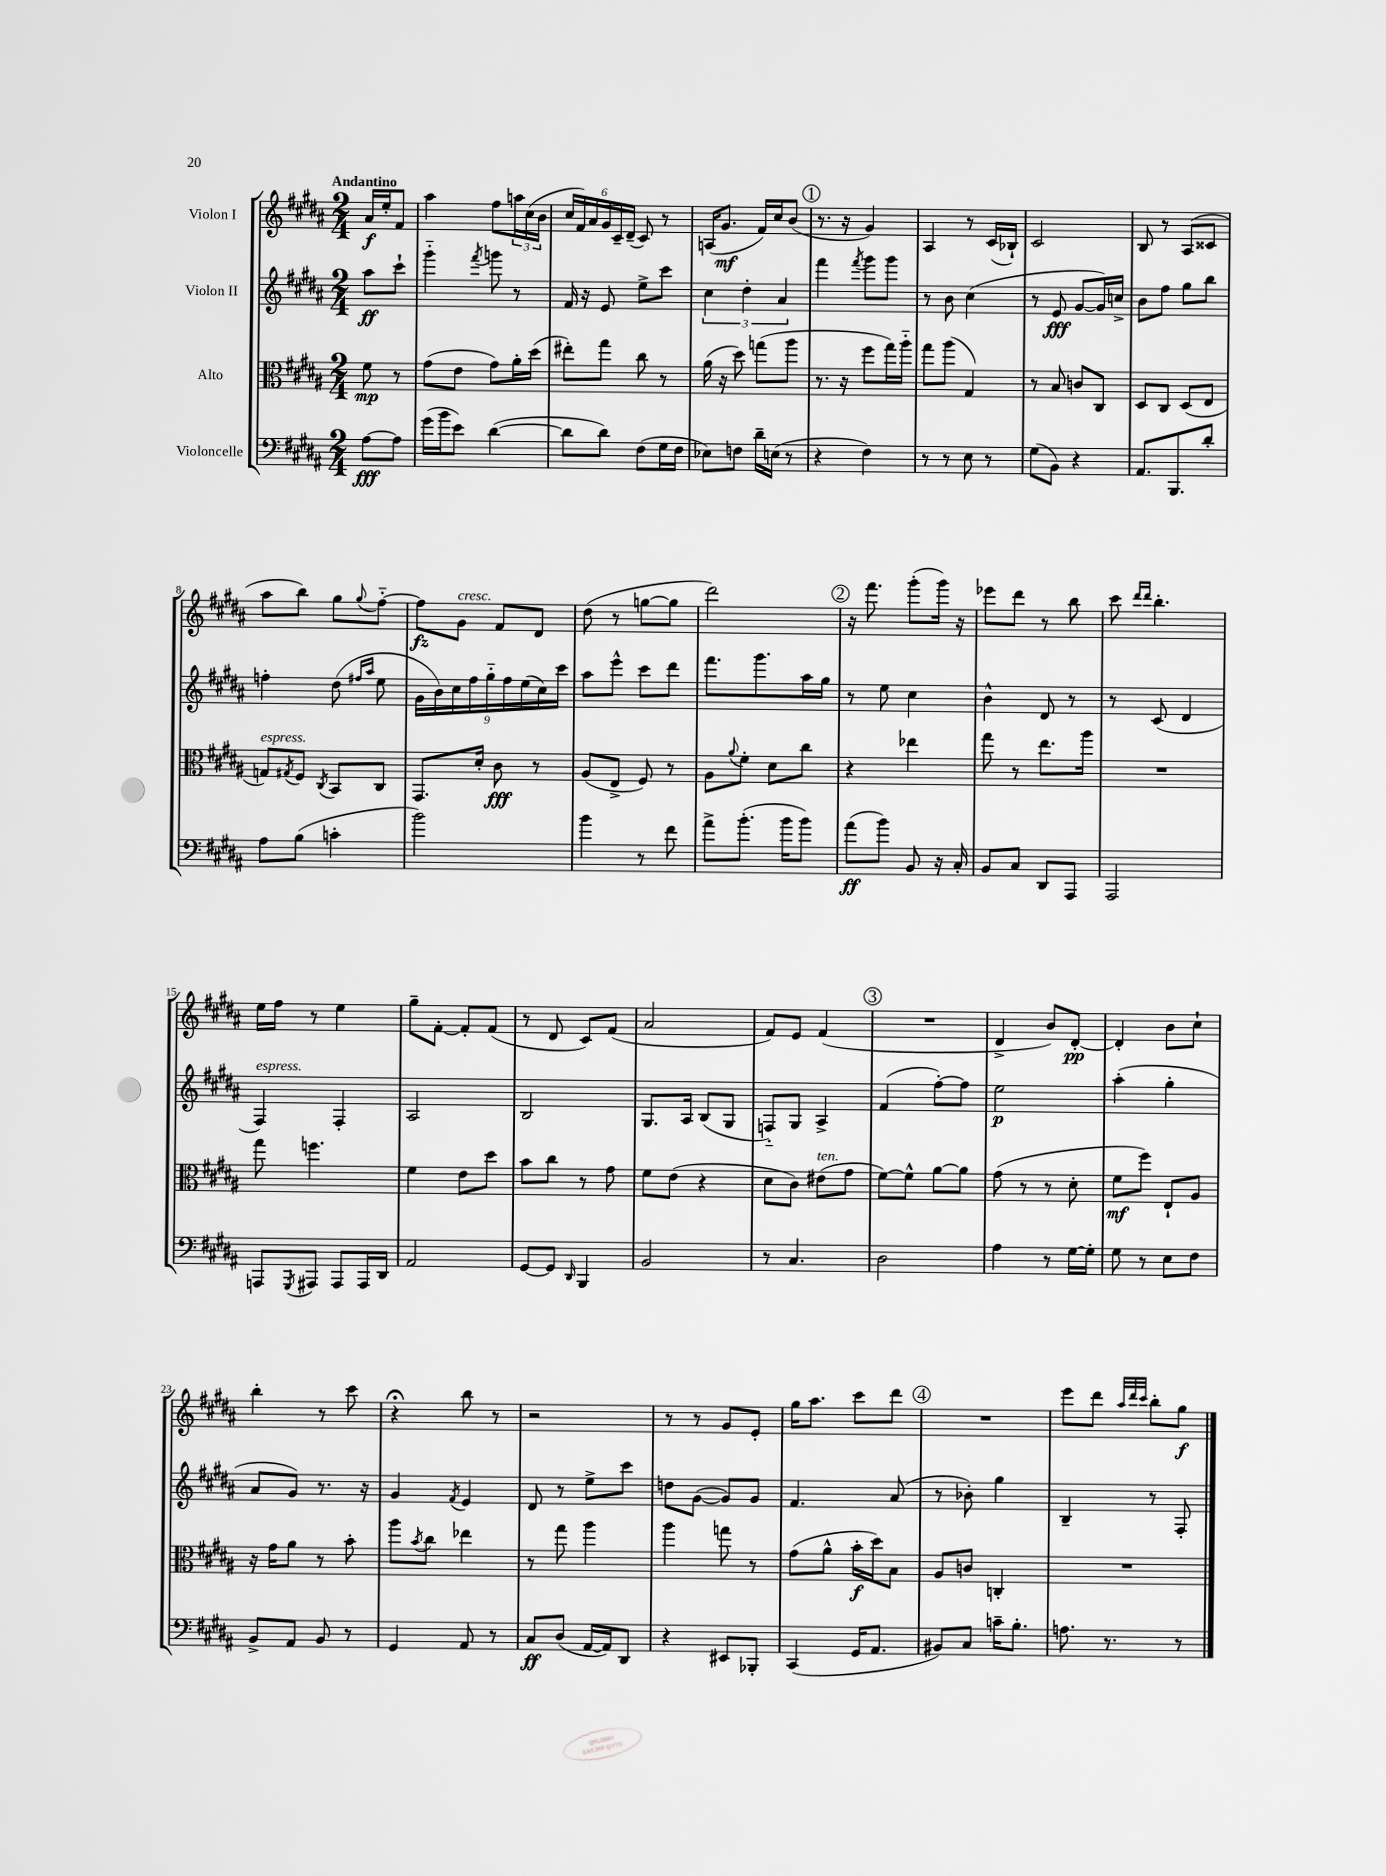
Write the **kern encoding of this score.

**kern	**dynam	**kern	**dynam	**kern	**dynam	**kern	**dynam
*part4	*part4	*part3	*part3	*part2	*part2	*part1	*part1
*staff4	*staff4	*staff3	*staff3	*staff2	*staff2	*staff1	*staff1
*I"Violoncelle	*	*I"Alto	*	*I"Violon II	*	*I"Violon I	*
*clefF4	*	*clefC3	*	*clefG2	*	*clefG2	*
*k[f#c#g#d#a#]	*	*k[f#c#g#d#a#]	*	*k[f#c#g#d#a#]	*	*k[f#c#g#d#a#]	*
*M2/4	*	*M2/4	*	*M2/4	*	*M2/4	*
=	=	=	=	=	=	=	=
!	!	!	!	!	!	!LO:TX:a:B:t=Andantino	!
[8A#\L	fff	8f#\	mp	8aa#\L	ff	16a#/LL	f
.	.	.	.	.	.	16ee'/J	.
8A#\J]	.	8r	.	8ccc#`\J	.	8f#/J	.
=1	=1	=1	=1	=1	=1	=1	=1
(16g#\LL	.	(8g#\L	.	4ggg#\	.	4aa#\	.
16b\J	.	.	.	.	.	.	.
8e\J)	.	8e\J	.	.	.	.	.
.	.	.	.	8qfff#/	.	.	.
([4d#\	.	8g#\L)	.	8gggn\	.	8ff#\L	.
.	.	16a#'\L	.	8r	.	24aan\L	.
.	.	.	.	.	.	(24cc#\	.
.	.	(16dd#\JJ	.	.	.	.	.
.	.	.	.	.	.	24b\JJ	.
=2	=2	=2	=2	=2	=2	=2	=2
8d#\L]	.	8ee#X'\L)	.	16f#/	.	24cc#/LL	.
.	.	.	.	.	.	24f#/)	.
.	.	.	.	16r	.	.	.
.	.	.	.	.	.	24a#/	.
8d#\J)	.	8gg#\J	.	8e/	.	24g#/	.
.	.	.	.	.	.	24c#~/	.
.	.	.	.	.	.	(24d#~/JJ	.
(8F#\L	.	8cc#\	.	8ee^\L	.	8c#/)	.
16G#\L	.	8r	.	8ccc#\J	.	8r	.
16F#\JJ	.	.	.	.	.	.	.
=3	=3	=3	=3	=3	=3	=3	=3
8E-X\L)	.	(16a#\	.	6cc#\	.	(16An/KL	.
.	.	16r	.	.	.	8.g#/J	mf
8Fn\J	.	8dd#\)	.	.	.	.	.
.	.	.	.	6dd#'\	.	.	.
16d#~\LL	.	(8ggn\L	.	.	.	16f#/LL)	.
(16En\JJ	.	.	.	.	.	16cc#/J	.
.	.	.	.	6a#/	.	.	.
8r	.	8aa#\J	.	.	.	(8b/J	.
!!LO:REH:place=s1:t=1
=4	=4	=4	=4	=4	=4	=4	=4
4r	.	8.r	.	4fff#\	.	8.r	.
.	.	16r	.	.	.	16r	.
.	.	.	.	8qfff#/	.	.	.
4F#\)	.	8ff#\L	.	8ggg#\L	.	4g#/)	.
.	.	16gg#\L)	.	8ggg#\J	.	.	.
.	.	16aa#\JJ	.	.	.	.	.
=5	=5	=5	=5	=5	=5	=5	=5
8r	.	8gg#\L	.	8r	.	4A#/	.
8r	.	(8aa#\J	.	8b\	.	.	.
8E\	.	4G#/)	.	(4cc#\	.	8r	.
8r	.	.	.	.	.	(16c#/LL	.
.	.	.	.	.	.	16B-X`/JJ)	.
=6	=6	=6	=6	=6	=6	=6	=6
(8G#\L	.	8r	.	8r	.	2c#/	.
8BB\J)	.	8B/	.	8e/	fff	.	.
4r	.	8cn/L	.	[8g#/L	.	.	.
.	.	8C#/J	.	16g#/L])	.	.	.
.	.	.	.	16ccn^/JJ	.	.	.
=7	=7	=7	=7	=7	=7	=7	=7
8.AA#/L	.	8D#/L	.	8b\L	.	8B/	.
.	.	8C#/J	.	8ff#\J	.	8r	.
8.BBB/	.	.	.	.	.	.	.
.	.	(8D#/L	.	8gg#\L	.	(8A#/L	.
8d#'/J	.	8E/J	.	8bb\J	.	8c##X/J	.
!!LO:LB:g=z
=8	=8	=8	=8	=8	=8	=8	=8
!	!	!LO:TX:a:i:t=espress.	!	!	!	!	!
8A#\L	.	8Gn/L)	.	4ffn'\	.	8aa#\L	.
.	.	8qG#X/	.	.	.	.	.
(8B\J	.	8F#/J	.	.	.	8bb\J)	.
.	.	8qC#/	.	.	.	.	.
4cn'\	.	8BB/L	.	(8dd#\	.	8gg#\L	.
.	.	.	.	16qqff#X/LL	.	.	.
.	.	.	.	16qqaa#/JJ	.	8qqgg#/	.
.	.	8C#/J	.	8ee\	.	[8ff#\J	.
=9	=9	=9	=9	=9	=9	=9	=9
2b\)	.	8.GG#/L	.	18g#\LL	.	8ff#\L]	fz
.	.	.	.	18b\)	.	.	.
.	.	.	.	18cc#\	.	.	.
!	!	!	!	!	!	!LO:TX:a:i:t=cresc.	!
.	.	.	.	.	.	8g#\J	.
.	.	.	.	18ff#\	.	.	.
.	.	16d#'/Jk	.	.	.	.	.
.	.	.	.	18gg#\	.	.	.
.	.	8c#\	fff	.	.	8f#/L	.
.	.	.	.	18ff#\	.	.	.
.	.	.	.	(18ee\	.	.	.
.	.	8r	.	.	.	8d#/J	.
.	.	.	.	18cc#\)	.	.	.
.	.	.	.	18ccc#\JJ	.	.	.
=10	=10	=10	=10	=10	=10	=10	=10
4b\	.	(8A#/L	.	8aa#\L	.	(8dd#\	.
.	.	8E^/J	.	8eee^^\J	.	8r	.
8r	.	8F#/)	.	8ccc#\L	.	[8ggn\L	.
8f#\	.	8r	.	8ddd#\J	.	8gg\J]	.
=11	=11	=11	=11	=11	=11	=11	=11
8a#^\L	.	8A#\L	.	8.fff#\L	.	2ddd#\)	.
.	.	8qqa#/	.	.	.	.	.
(8.b'\J	.	8f#'\J	.	.	.	.	.
.	.	.	.	8.ggg#\	.	.	.
.	.	8d#\L	.	.	.	.	.
16b\KL	.	.	.	.	.	.	.
8b\J)	.	8cc#\J	.	16aa#\L	.	.	.
.	.	.	.	16gg#\JJ	.	.	.
!!LO:REH:place=s1:t=2
=12	=12	=12	=12	=12	=12	=12	=12
(8a#\L	ff	4r	.	8r	.	16r	.
.	.	.	.	.	.	8.fff#\	.
8b\J)	.	.	.	8ee\	.	.	.
8BB/	.	4ee-X\	.	4cc#\	.	(8ggg#'\L	.
16r	.	.	.	.	.	16ggg#\Jk)	.
16C#'/	.	.	.	.	.	16r	.
=13	=13	=13	=13	=13	=13	=13	=13
8BB/L	.	8gg#\	.	4b^^\	.	8eee-X\L	.
8C#/J	.	8r	.	.	.	8ddd#\J	.
8DD#/L	.	8.ee\L	.	8d#/	.	8r	.
8AAA#/J	.	.	.	8r	.	8bb\	.
.	.	16aa#\Jk	.	.	.	.	.
=14	=14	=14	=14	=14	=14	=14	=14
2AAA#/	.	2r	.	8r	.	8ccc#\	.
.	.	.	.	.	.	16qqddd#/LL	.
.	.	.	.	.	.	16qqddd#/JJ	.
.	.	.	.	(8c#/	.	4.bb'\	.
.	.	.	.	4d#/	.	.	.
!!LO:LB:g=z
=15	=15	=15	=15	=15	=15	=15	=15
!	!	!	!	!LO:TX:a:i:t=espress.	!	!	!
8AAAn/L	.	8gg#\	.	4F#/)	.	16ee\LL	.
.	.	.	.	.	.	16ff#\JJ	.
8qGGG#/	.	.	.	.	.	.	.
8AAA#X/J	.	4.ffn\	.	.	.	8r	.
8AAA#/L	.	.	.	4F#'/	.	4ee\	.
16AAA#/L	.	.	.	.	.	.	.
16DD#/JJ	.	.	.	.	.	.	.
=16	=16	=16	=16	=16	=16	=16	=16
2AA#/	.	4f#\	.	2A#/	.	8gg#~\L	.
.	.	.	.	.	.	[8f#'\J	.
.	.	8e\L	.	.	.	8f#'/L]	.
.	.	8dd#\J	.	.	.	(8f#/J	.
=17	=17	=17	=17	=17	=17	=17	=17
[8GG#/L	.	8b\L	.	2B/	.	8r	.
8GG#/J]	.	8cc#\J	.	.	.	8d#/	.
16qqDD#/	.	.	.	.	.	.	.
4BBB/	.	8r	.	.	.	8c#/L)	.
.	.	8g#\	.	.	.	(8f#/J	.
=18	=18	=18	=18	=18	=18	=18	=18
2BB/	.	8f#\L	.	8.G#/L	.	2a#/	.
.	.	(8e\J	.	.	.	.	.
.	.	.	.	16A#/Jk	.	.	.
.	.	4r	.	(8B/L	.	.	.
.	.	.	.	8G#/J	.	.	.
=19	=19	=19	=19	=19	=19	=19	=19
8r	.	8d#\L	.	8Fn/L)	.	8f#/L)	.
4.C#/	.	8c#\J)	.	8G#/J	.	8e/J	.
!	!	!LO:TX:a:i:t=ten.	!	!	!	!	!
.	.	(8e#X\L	.	4A#^/	.	(4f#/	.
.	.	8g#\J	.	.	.	.	.
!!LO:REH:place=s1:t=3
=20	=20	=20	=20	=20	=20	=20	=20
2D#\	.	[8f#\L)	.	(4f#/	.	2r	.
.	.	8f#^^\J]	.	.	.	.	.
.	.	[8a#\L	.	[8ff#'\L)	.	.	.
.	.	8a#\J]	.	8ff#\J]	.	.	.
=21	=21	=21	=21	=21	=21	=21	=21
4A#\	.	(8g#\	.	2ee\	p	4d#^/	.
.	.	8r	.	.	.	.	.
8r	.	8r	.	.	.	8b/L)	.
[16G#\LL	.	8d#'\	.	.	.	[8d#'/J	pp
16G#'\JJ]	.	.	.	.	.	.	.
=22	=22	=22	=22	=22	=22	=22	=22
8G#\	.	8f#\L	mf	(4aa#'\	.	4d#'/]	.
8r	.	8ff#\J)	.	.	.	.	.
8E\L	.	8E`/L	.	4gg#'\	.	8b\L	.
8F#\J	.	8A#/J	.	.	.	8cc#`\J	.
!!LO:LB:g=z
=23	=23	=23	=23	=23	=23	=23	=23
8BB^/L	.	16r	.	8a#/L	.	4bb'\	.
.	.	16g#\KL	.	.	.	.	.
8AA#/J	.	8a#\J	.	8g#/J)	.	.	.
8BB/	.	8r	.	8.r	.	8r	.
8r	.	8b'\	.	.	.	8ccc#\	.
.	.	.	.	16r	.	.	.
=24	=24	=24	=24	=24	=24	=24	=24
4GG#/	.	8aa#\L	.	4g#/	.	4r;<	.
.	.	8qb/	.	.	.	.	.
.	.	8cc#\J	.	.	.	.	.
.	.	.	.	8qf#/	.	.	.
8AA#/	.	4ee-X\	.	4e/	.	8bb\	.
8r	.	.	.	.	.	8r	.
=25	=25	=25	=25	=25	=25	=25	=25
8C#/L	ff	8r	.	8d#/	.	2r	.
(8D#/J	.	8gg#\	.	8r	.	.	.
[16AA#/LL	.	4aa#\	.	8ee^\L	.	.	.
16AA#/J])	.	.	.	.	.	.	.
8DD#/J	.	.	.	8ccc#\J	.	.	.
=26	=26	=26	=26	=26	=26	=26	=26
4r	.	4aa#\	.	8ddn\L	.	8r	.
.	.	.	.	([8g#\J	.	8r	.
8EE#X/L	.	8ggn\	.	8g#/L])	.	8g#/L	.
8BBB-X'/J	.	8r	.	8g#/J	.	8e'/J	.
=27	=27	=27	=27	=27	=27	=27	=27
(4CC#/	.	(8g#\L	.	4.f#/	.	16gg#\KL	.
.	.	.	.	.	.	8.aa#\J	.
.	.	8a#^^\J	.	.	.	.	.
16GG#/KL	.	16b'\LL	f	.	.	8ccc#\L	.
8.AA#/J	.	16dd#\J)	.	.	.	.	.
.	.	8B\J	.	(8a#/	.	8ddd#\J	.
!!LO:REH:place=s1:t=4
=28	=28	=28	=28	=28	=28	=28	=28
8BB#X/L)	.	8A#/L	.	8r	.	2r	.
8C#/J	.	8cn/J	.	8b-X'\)	.	.	.
16cn~\KL	.	4Cn'/	.	4gg#\	.	.	.
8.B'\J	.	.	.	.	.	.	.
=29	=29	=29	=29	=29	=29	=29	=29
8.An\	.	2r	.	4B~/	.	8eee\L	.
.	.	.	.	.	.	8ddd#\J	.
8.r	.	.	.	.	.	.	.
.	.	.	.	.	.	32qqaa#/LLL	.
.	.	.	.	.	.	32qqddd#/	.
.	.	.	.	.	.	32qqccc#/JJJ	.
.	.	.	.	8r	.	8bb'\L	.
8r	.	.	.	8F#'/	.	8gg#\J	f
==	==	==	==	==	==	==	==
*-	*-	*-	*-	*-	*-	*-	*-
